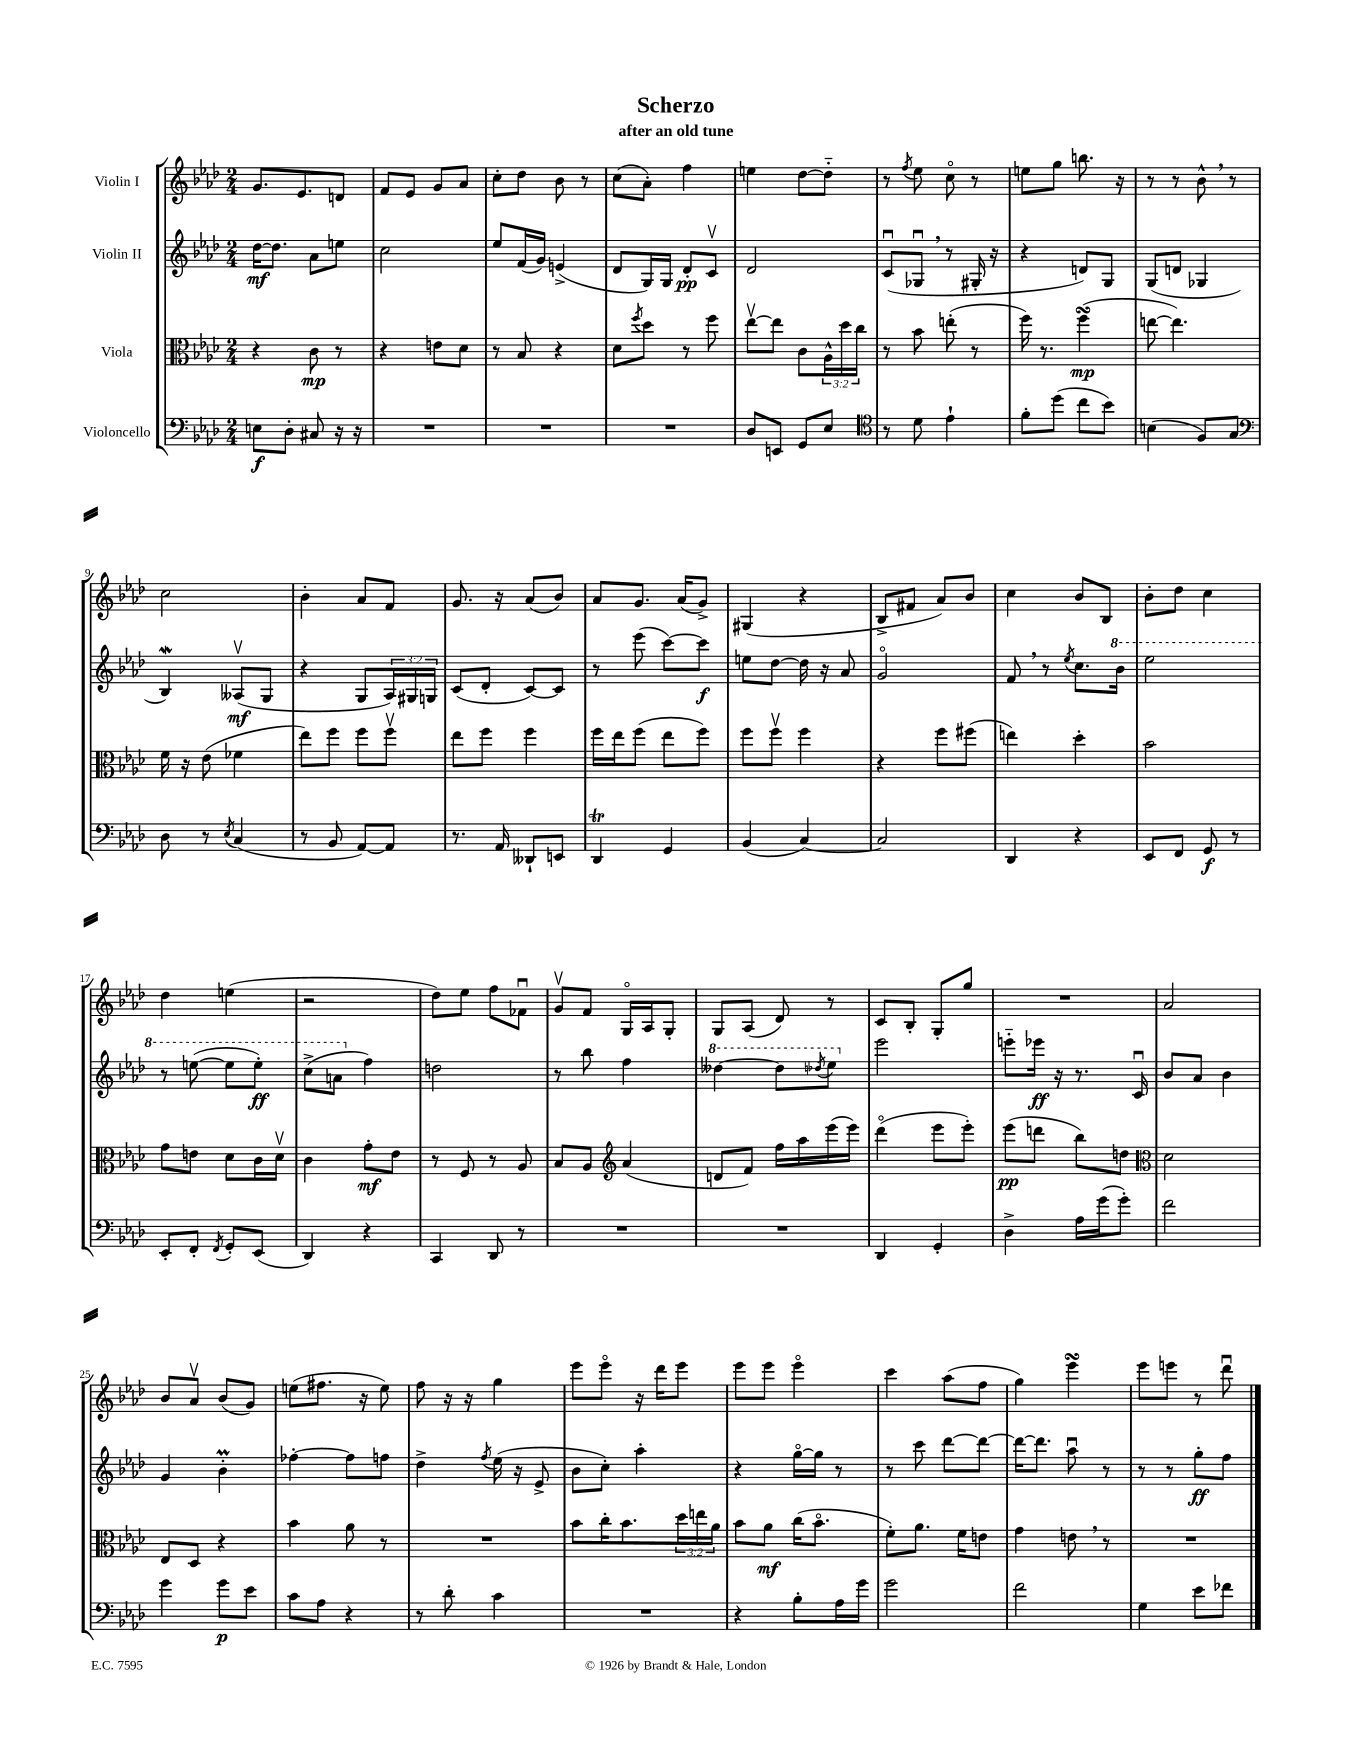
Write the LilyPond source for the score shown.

\header { title = "Scherzo" subtitle = "after an old tune" }
<<
\new StaffGroup <<
\new Staff = "s0" \with { instrumentName = "Violin I" } {
    \clef treble \key aes \major \numericTimeSignature \time 2/4
    g'8. ees'8. d'8 |
    f'8 ees'8 g'8 aes'8 |
    c''8-. des''8 bes'8 r8 |
    c''8( aes'8-.) f''4 |
    e''4 des''8~ des''8-_ |
    r8 \acciaccatura { f''8 } ees''8 c''8\flageolet r8 |
    e''8 g''8 b''8. r16 |
    r8 r8 bes'8-^ \breathe r8 |
    c''2 |
    bes'4-. aes'8 f'8 |
    g'8. r16 aes'8( bes'8) |
    aes'8 g'8. aes'16( g'8->) |
    gis4( r4 |
    bes8-> fis'8 aes'8) bes'8 |
    c''4 bes'8 bes8 |
    bes'8-. des''8 c''4 |
    des''4 e''4( |
    r2 |
    des''8) ees''8 f''8 fes'8\downbow |
    g'8\upbow f'8 g16\flageolet aes16 g8-. |
    g8 aes8( des'8) r8 |
    c'8 bes8-. g8-. g''8 |
    R2 |
    aes'2 |
    bes'8 aes'8\upbow bes'8( g'8) |
    e''8( fis''8. r16 e''8) |
    f''8 r16 r16 g''4 |
    ees'''8 ees'''8\flageolet r16 des'''16 ees'''8 |
    ees'''8 ees'''8 ees'''4\flageolet |
    c'''4 aes''8( f''8 |
    g''4) ees'''4\turn |
    ees'''8 e'''8 r8 des'''8\downbow \bar "|." |
}
\new Staff = "s1" \with { instrumentName = "Violin II" } {
    \clef treble \key aes \major \numericTimeSignature \time 2/4 \override Staff.TupletNumber.text = #tuplet-number::calc-fraction-text
    des''16~\mf des''8. aes'8 e''8 |
    c''2 |
    ees''8 f'16( g'16) e'4->( |
    des'8 g16) g16 des'8-.\pp c'8\upbow |
    des'2 |
    c'8\downbow( ges8\downbow \breathe r8 gis16-. r16 |
    r4 d'8) g8 |
    g8( d'8 ges4 |
    bes4\mordent) aeses8\upbow\mf( g8 |
    r4 g8 \tuplet 3/2 { aes16) gis16 g16 } |
    c'8( des'8-. c'8~) c'8 |
    r8 ees'''8( c'''8~) c'''8\f |
    e''8 des''8~ des''16 r16 aes'8 |
    g'2\flageolet |
    f'8 \breathe r8 \acciaccatura { ees''8 } c''8. \ottava #1 bes''16 |
    ees'''2 |
    r8 e'''8~( e'''8 e'''8-.\ff) |
    c'''8->( a''8 \ottava #0 f''4) |
    d''2 |
    r8 bes''8 f''4 |
    \ottava #1 deses'''4~ deses'''8 \acciaccatura { des'''8 } ees'''8 \ottava #0 |
    ees'''2 |
    e'''8-_ ees'''16\ff r16 r8. c'16\downbow |
    bes'8 aes'8 bes'4 |
    g'4 bes'4-.\prall |
    fes''4~-. fes''8 f''8 |
    des''4-> \acciaccatura { f''8 } ees''16( r16 ees'8-> |
    bes'8 c''8-.) aes''4-. |
    r4 g''16~\flageolet g''16 r8 |
    r8 c'''8 des'''8~ des'''8~ |
    des'''16~ des'''8. aes''8\downbow r8 |
    r8 r8 g''8-.\ff f''8 \bar "|." |
}
\new Staff = "s2" \with { instrumentName = "Viola" } {
    \clef alto \key aes \major \numericTimeSignature \time 2/4 \override Staff.TupletNumber.text = #tuplet-number::calc-fraction-text
    r4 c'8\mp r8 |
    r4 e'8 des'8 |
    r8 bes8 r4 |
    des'8 \acciaccatura { f''8 } des''8 r8 f''8 |
    ees''8~\upbow ees''8 c'8 \tuplet 3/2 { aes16-^ des''16 c''16 } |
    r8 bes'8 e''8-.( r8 |
    f''16) r8. f''4\turn\mp( |
    e''8~ e''4.) |
    f'16 r16 ees'8( fes'4 |
    ees''8) f''8 f''8 f''8\upbow |
    ees''8 f''8 f''4 |
    f''16 ees''16 f''8( ees''8 f''8) |
    f''8 f''8\upbow f''4 |
    r4 f''8 fis''8( |
    e''4) des''4-. |
    bes'2 |
    g'8 e'8 des'8 c'16 des'16\upbow |
    c'4 g'8-.\mf ees'8 |
    r8 f8 r8 aes8 |
    bes8 aes8 \clef treble aes'4( |
    d'8 f'8) f''16 aes''16 ees'''16( ees'''16) |
    des'''4\flageolet( ees'''8 ees'''8-.) |
    ees'''8\pp( d'''8 bes''8) d''8 |
    \clef alto des'2 |
    ees8 des8 r4 |
    bes'4 aes'8 r8 |
    R2 |
    bes'8 c''16-. bes'8. \tuplet 3/2 { des''16 e''16 aes'16 } |
    bes'8 aes'8\mf c''16( bes'8.\flageolet |
    f'8-.) aes'8. f'16 e'8 |
    g'4 e'8 \breathe r8 |
    R2 \bar "|." |
}
\new Staff = "s3" \with { instrumentName = "Violoncello" } {
    \clef bass \key aes \major \numericTimeSignature \time 2/4
    e8\f des8-. cis8 r16 r16 |
    R2 |
    R2 |
    R2 |
    des8 e,8 g,8 ees8 |
    \clef tenor r8 des'8 ees'4-! |
    f'8-. des''8( c''8 bes'8) |
    b4( f8) g8 |
    \clef bass des8 r8 \acciaccatura { ees8 } c4( |
    r8 bes,8 aes,8~) aes,8 |
    r8. aes,16 deses,8-! e,8 |
    des,4\trill g,4 |
    bes,4( c4~) |
    c2 |
    des,4 r4 |
    ees,8 f,8 g,8\f r8 |
    ees,8-. f,8-. \acciaccatura { f,8 } g,8-. ees,8( |
    des,4) r4 |
    c,4 des,8 r8 |
    R2 |
    R2 |
    des,4 g,4-. |
    des4-> aes16 g'16( g'8-.) |
    f'2 |
    g'4 g'8\p ees'8 |
    c'8 aes8 r4 |
    r8 des'8-. c'4 |
    R2 |
    r4 bes8-. aes16 g'16 |
    g'2 |
    f'2 |
    g4 ees'8 fes'8 \bar "|." |
}
>>
>>
